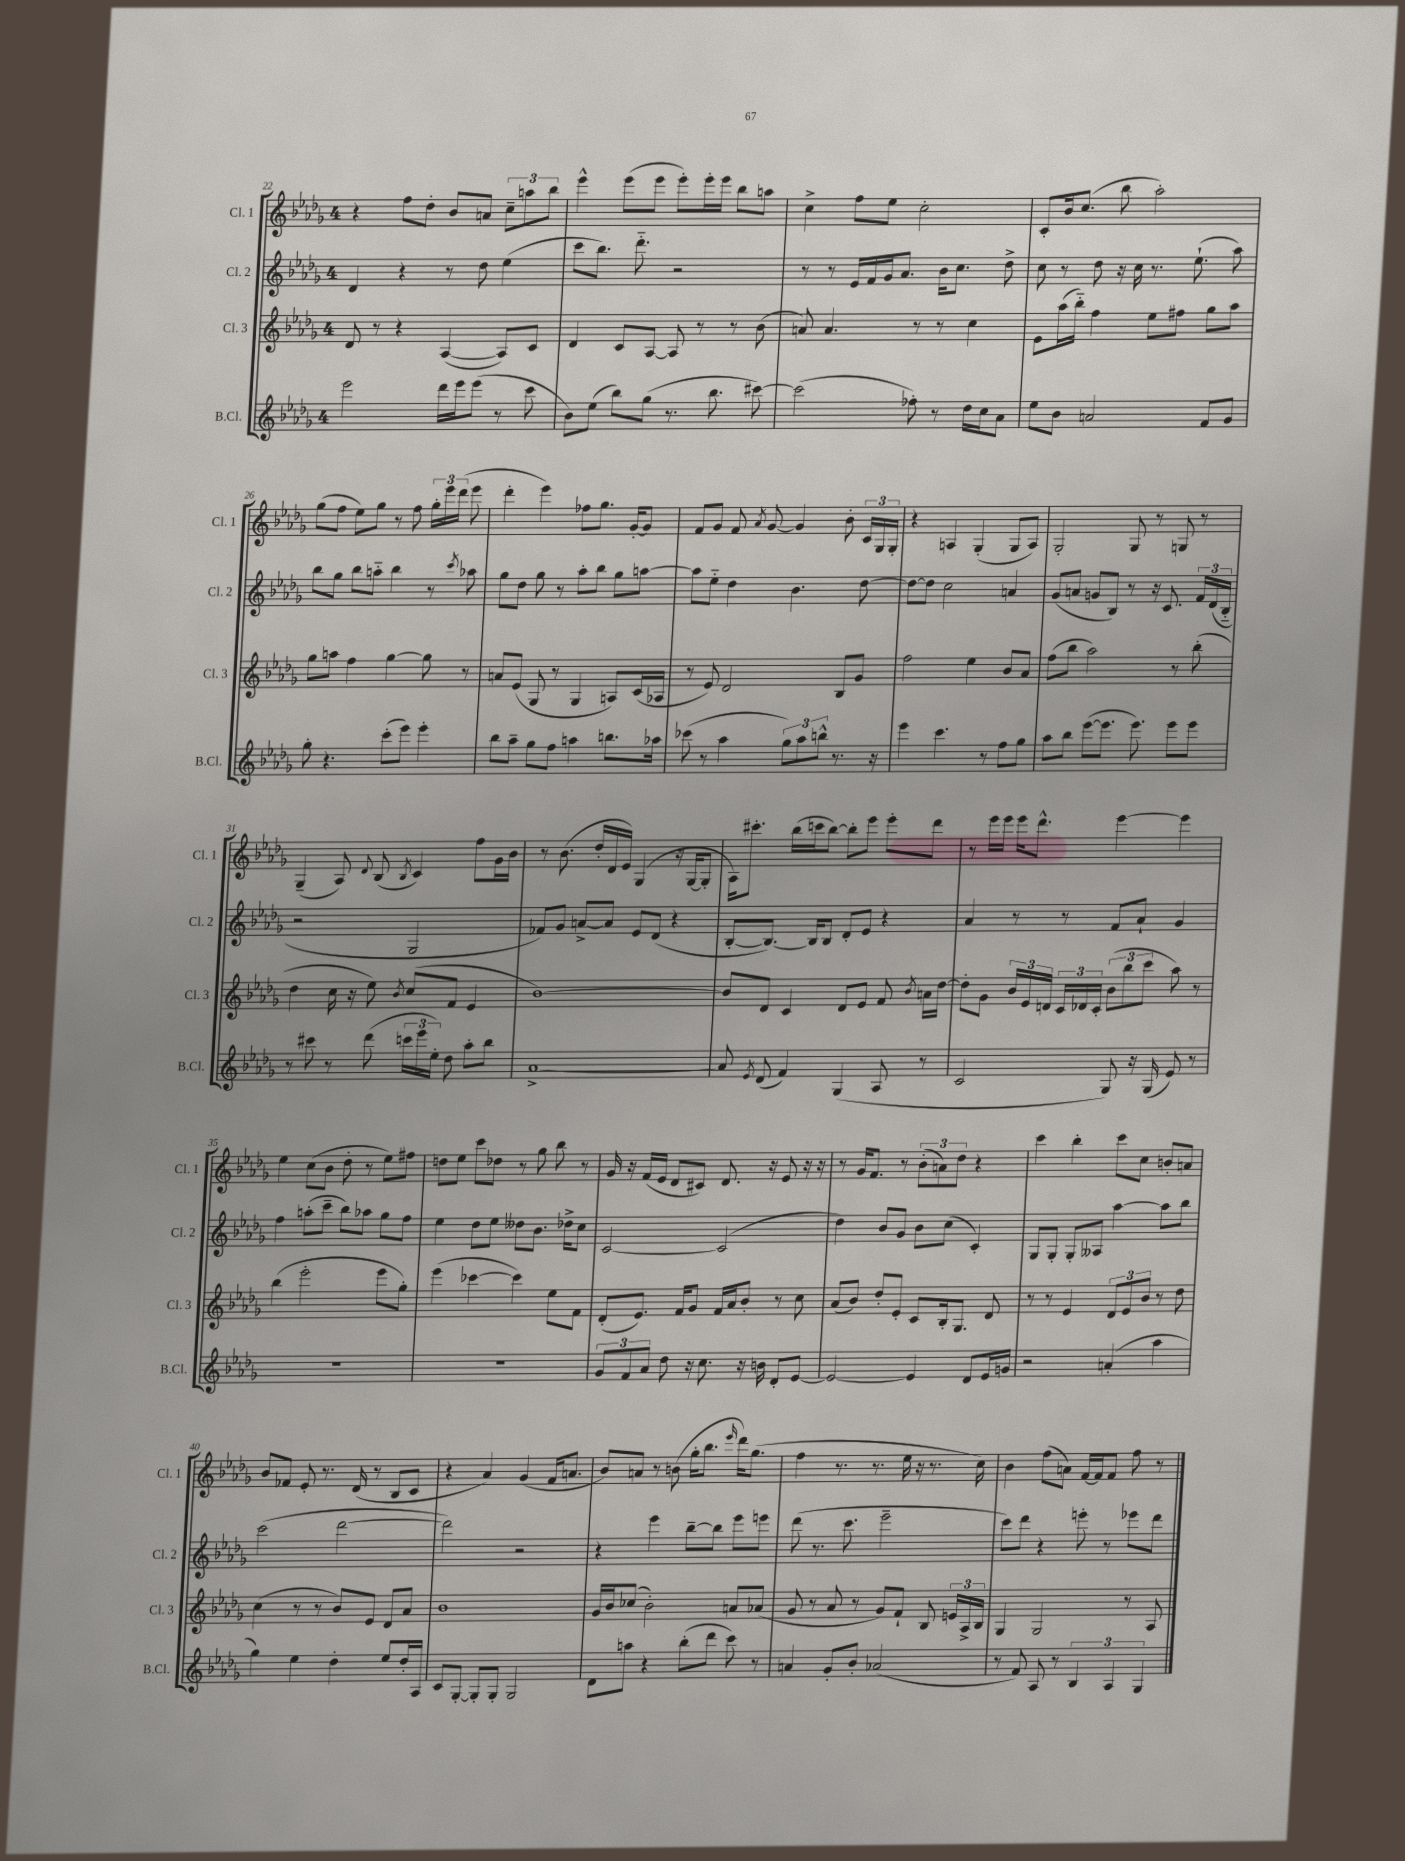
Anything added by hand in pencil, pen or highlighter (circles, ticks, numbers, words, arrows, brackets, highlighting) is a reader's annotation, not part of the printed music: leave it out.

**kern	**kern	**kern	**kern
*staff4	*staff3	*staff2	*staff1
*clefG2	*clefG2	*clefG2	*clefG2
*k[b-e-a-d-g-]	*k[b-e-a-d-g-]	*k[b-e-a-d-g-]	*k[b-e-a-d-g-]
*M4/4	*M4/4	*M4/4	*M4/4
2eee-	8d-	4d-	4r
.	8r	.	.
.	4r	4r	8ff
.	.	.	8dd-'
16ddd-	([4A-	8r	8b-
16eee-	.	.	.
(8eee-	.	8dd-	8a
8r	8A-])	(4ee-	12cc~
.	.	.	12aa
8ccc	8c	.	.
.	.	.	12bb-
=	=	=	=
8b-)	4d-	8ccc	4eee-^^
(8ee-	.	8.bb-)	.
8bb-)	8c	.	(8eee-
.	.	8.ddd-'~	.
(8gg-	[8A-	.	8eee-
8.r	8A-]	2r	8eee-')
.	8r	.	16eee-'
8.bb-	.	.	16eee-
.	8r	.	8bb-
[8ccc#)	(8b-	.	8aa
=	=	=	=
(2ccc#]	8a)	8r	4cc^
.	4.a	8r	.
.	.	16e-	8ff
.	.	16f	.
.	.	16g-	8ee-
.	.	8.a-	.
8ff-')	8r	.	2cc'
8r	8r	16b-	.
.	.	8.cc	.
16dd-	4cc	.	.
16cc	.	.	.
8a-	.	8dd-^	.
=	=	=	=
8ee-	8e-	8cc	8c'
8b-	(16aa-	8r	16b-
.	16bb-'~)	.	(8.cc
2a	4ff	8dd-	.
.	.	16r	8bb-
.	.	16cc	.
.	8ee-	8.r	2aa-')
.	8ff#	.	.
.	.	(8.ee-`	.
8f	8gg-	.	.
8g-	8aa-	8aa-)	.
=	=	=	=
8gg-'	8gg-	8bb-	(8gg-
4.r	8aa	8gg-	8ff
.	4ff	8bb-	8ee-)
.	.	8aa'~	8gg-
(8ccc'	[4gg-	4bb-	8r
8eee-)	.	.	8ff
4eee-'	8gg-]	8r	24gg-'
.	.	.	24eee-
.	.	.	(24ddd-
.	.	8qccc	.
.	8r	8aa-	8eee-
=	=	=	=
8bb-	8a	8gg-	4ddd-'
8aa-~	(8e-	8dd-	.
8gg-	8G-	8gg-	4eee-)
8ff	8r	8r	.
4aa	4G-	8aa-'	8ff-
.	.	8bb-	8.gg-
8.bb	8A)	8gg-	.
.	.	.	[16g-'
.	(16c	[8aa	8g-]
16aa-	16A-	.	.
=	=	=	=
(8ccc-	8r	8aa]	8f
8r	8e-)	8ee-'~	8g-
4aa-	2d-	4dd-	8f
.	.	.	8qa-
.	.	.	[8g-
12gg-)	.	4.b-	4g-]
12aa-	.	.	.
12bb^^	.	.	.
8.r	8B-	.	8b-'
.	8g-	[8dd-	24c
.	.	.	24G-
16r	.	.	.
.	.	.	24G-'
=	=	=	=
4eee-	2ff	8dd-_	4r
.	.	8dd-]	.
4.ccc	.	2cc	4A
.	4ee-	.	(4G-'
8r	.	.	.
8ff	8b-	4a	8G-
8gg-	8a-	.	8A)
=	=	=	=
8aa-	(8ff	(8g-	2G-'
8bb-	8bb-	8a	.
([8eee-	2aa-)	8g	.
8.eee-]	.	8B-)	.
.	.	8r	8G-
8.eee-)	.	.	.
.	.	16r	8r
.	.	8.c	.
8eee-	8r	.	8G
8eee-	(8bb-'	24f	8r
.	.	(24d-	.
.	.	24B-'~	.
=	=	=	=
8r	4dd-	2r	(4G-~
8ccc#	.	.	.
8r	16cc	.	8A-)
.	16r	.	.
.	.	.	8qqd-
(8ddd-	8ee-)	.	(8B-
.	8qb-	.	8qB-
24ccc	(8cc	2G-	4c)
24eee-	.	.	.
24ee-')	.	.	.
8dd-	8f	.	.
8aa-'	4e-	.	8ff
8bb-	.	.	16g-
.	.	.	16b-
=	=	=	=
[1a-^	[1b-)	8f-)	8r
.	.	8g-	(8.b-
.	.	[8a^	.
.	.	.	16dd-'
.	.	8a]	16d-
.	.	.	16e-)
.	.	8e-	(4G-
.	.	(8d-	.
.	.	4r	16r
.	.	.	[16G-
.	.	.	8G-']
=	=	=	=
8a-]	8b-]	[8B-'	16A-)
.	.	.	8.ccc#'
8qe-	.	.	.
(8d-	8d-	8.B-_)	.
4f)	4c	.	(16bb-
.	.	16B-]	16ccc
.	.	8B-	[8bb-)
(4G-	8d-	8d-'	8bb-']
.	8e-	8e-	8eee-
8A-	8f	4r	8eee-'
.	8qb-	.	.
8r	16a	.	8ddd-
.	[16dd-	.	.
=	=	=	=
2c	8dd-']	4a-	8r
.	8g-	.	16eee-
.	.	.	16eee-
.	24b-	8r	16eee-
.	24e-	.	.
.	.	.	8.ddd-^^
.	24d	.	.
.	24c	8r	.
.	24d-	.	.
.	24c'	.	.
8G-)	(12b-	8f	[4eee-
.	12bb-	.	.
16r	.	8a-`	.
.	12ccc	.	.
(16G-	.	.	.
8e-)	8aa-)	4g-	4eee-]
8r	8r	.	.
=	=	=	=
1r	(4bb-	4ff	4ee-
.	2eee-'	(8aa'	(8cc
.	.	8ccc~	8b-
.	.	8bb-)	8dd-'
.	.	8aa-	8r
.	8eee-	8gg-	8ee-)
.	8gg-')	8ff	8ff#
=	=	=	=
1r	(4eee-	4ee-	8dd
.	.	.	8ee-
.	[4ccc-	8dd-	8ccc
.	.	8ee-	8dd-
.	4ccc-])	8dd--	8r
.	.	8.b-	8gg-
.	8ee-	.	8bb-
.	.	16dd-^	.
.	8f	8cc	8r
=	=	=	=
12g-	(8d-'	[2c	16g-
.	.	.	16r
12f	.	.	.
.	8.e-)	.	(16f
12a-	.	.	.
.	.	.	16e-
8dd-	.	.	8d-
.	16f	.	.
16r	8g-	.	8c#)
8.cc	.	.	.
.	16f	(2c]	8.d-
.	16a-	.	.
16r	8b-'	.	.
16b	.	.	16r
8d-'	8r	.	8e-
[8e-	8cc	.	16r
.	.	.	16r
=	=	=	=
2e-_	(8a-	4dd-)	8r
.	8b-)	.	16g-
.	.	.	8.f
.	8dd-'	8b-	.
.	8e-'	8g-	8r
4e-]	8c	8b-	(12b-'
.	.	.	12a)
.	16B-'	(8cc	.
.	.	.	12dd-
.	8.G-	.	.
8d-	.	4c')	4r
16e-	8d-	.	.
16g	.	.	.
=	=	=	=
2r	8r	8G-	4ccc
.	8r	8G-'	.
.	4e-	8G-'	4bb-'
.	.	8A--	.
(4a'	12d-	[4aa-	8ccc
.	12e-	.	.
.	.	.	8cc
.	12b-	.	.
4aa-	8r	8aa-]	8b'
.	8dd-	8bb-	8a
=	=	=	=
4gg-)	(4cc	(2ccc	8b-
.	.	.	8f-
4ee-	8r	.	8e-'
.	8r	.	8.r
4dd-'	8b-)	[2ddd-	.
.	.	.	(16d-
.	8e-	.	8r
8ee-	8d-	.	8B-
16dd-'	8a-	.	8c
16A-	.	.	.
=	=	=	=
8c	1b-	2ddd-])	4r
[8G-'	.	.	.
8G-']	.	.	4a-)
8G-'	.	.	.
2G-	.	2r	(4g-
.	.	.	16f
.	.	.	8.a
=	=	=	=
8d-	16g-	4r	8b-)
.	16b-	.	.
8aa	(8cc-	.	8a
4r	2b-')	4eee-	8r
.	.	.	(8b
(8bb-'	.	[8bb-~	16gg-'
.	.	.	8.bb-
8ddd-	.	8bb-]	.
.	.	.	16qqeee-
8ccc)	8a	8eee-	16ddd-)
.	.	.	(8.gg-
8r	(8a-	8eee	.
=	=	=	=
4a	8g-	(8ddd-	4ff
.	8r	8.r	.
8g-'	8a-	.	8.r
.	.	8.ccc	.
8b-'	8r	.	.
.	.	.	8.r
(2a-	8g-)	2eee-~	.
.	8f`	.	16ee-
.	.	.	16r
.	8B-	.	8.r
.	24e	.	.
.	24A-^	.	.
.	.	.	16cc)
.	24B-	.	.
=	=	=	=
8r	4G-	8ccc)	4b-
8f)	.	8ddd-	.
8A-	2G-	4r	(8ff
8r	.	.	8a)
6B-	.	8eee'	[16f
.	.	.	16f]
.	.	8r	8f
6A-	.	.	.
.	8r	8eee-	8ff
6G-	.	.	.
.	8A-	8ddd-	8r
==	==	==	==
*-	*-	*-	*-
